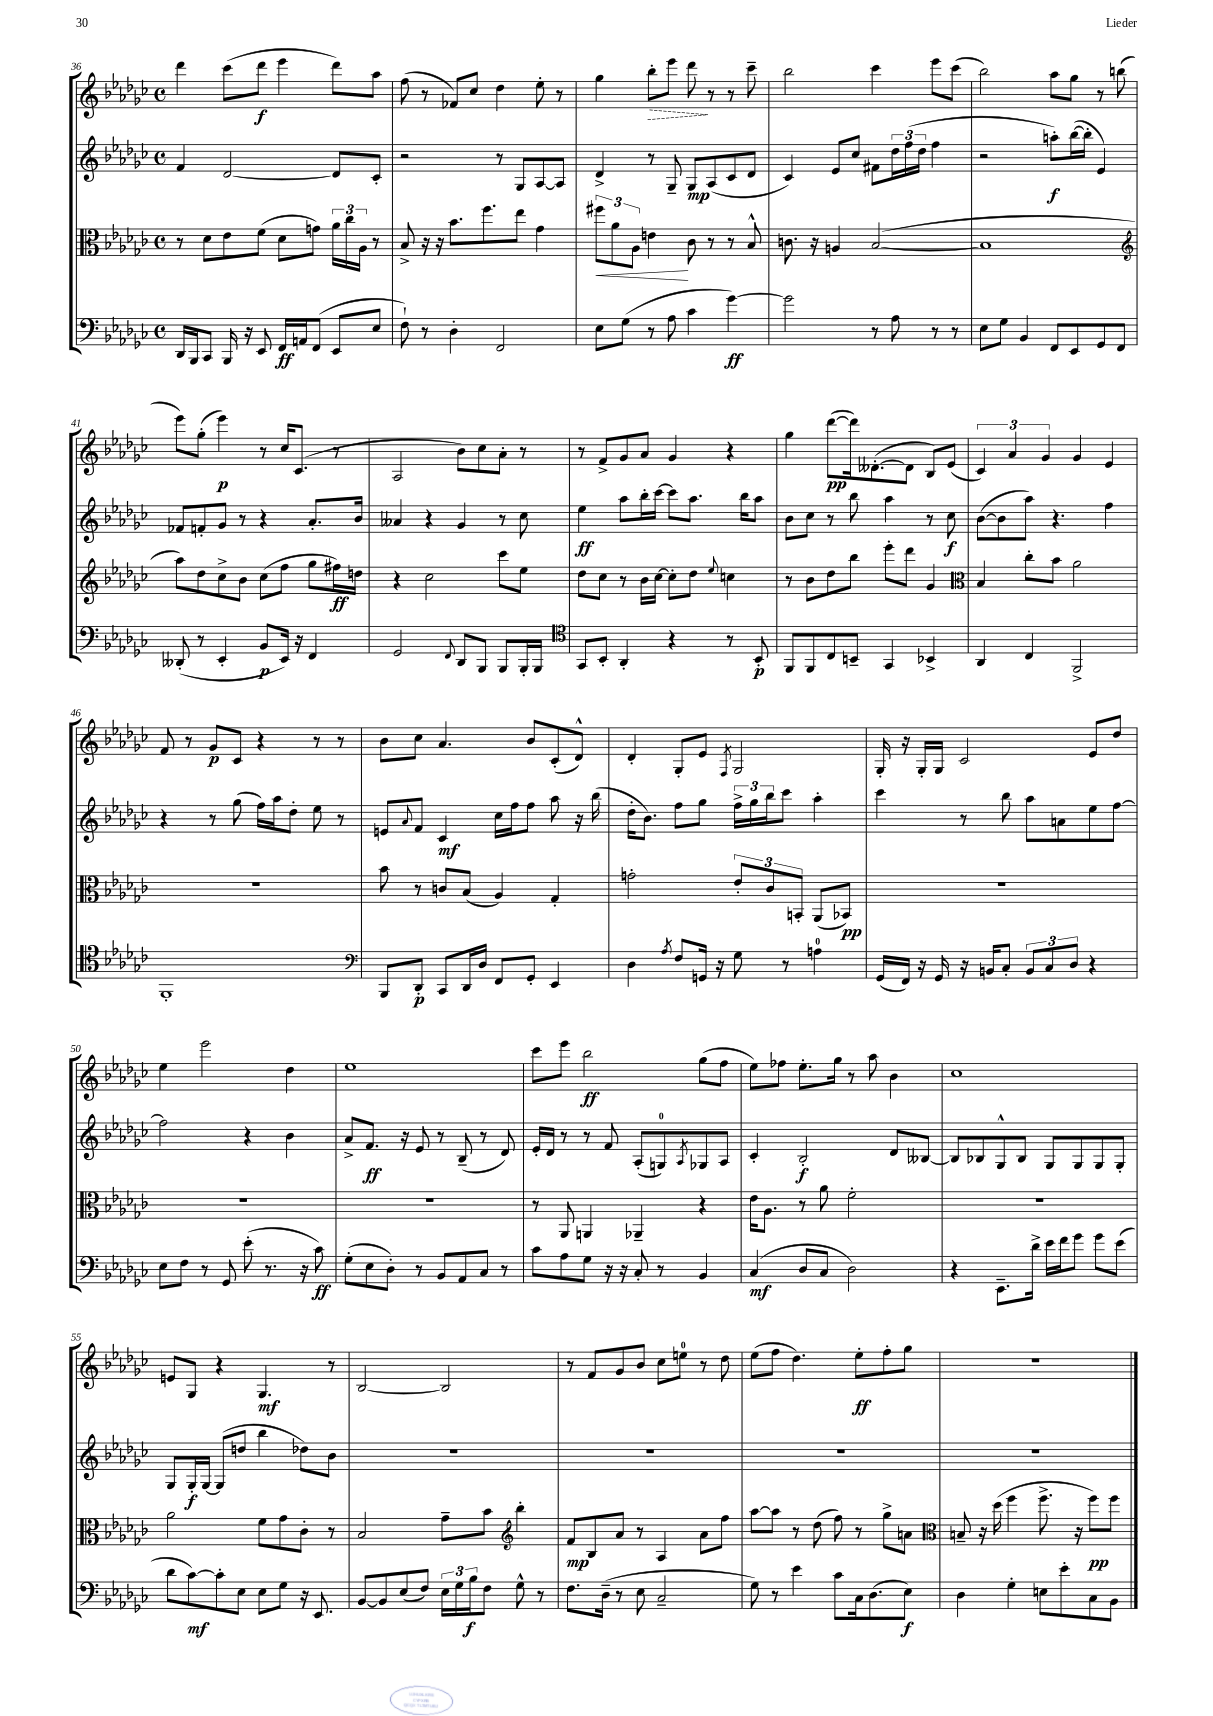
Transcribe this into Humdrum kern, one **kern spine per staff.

**kern	**dynam	**kern	**dynam	**kern	**dynam	**kern	**dynam
*part4	*part4	*part3	*part3	*part2	*part2	*part1	*part1
*staff4	*staff4	*staff3	*staff3	*staff2	*staff2	*staff1	*staff1
*clefF4	*	*clefC3	*	*clefG2	*	*clefG2	*
*k[b-e-a-d-g-c-]	*	*k[b-e-a-d-g-c-]	*	*k[b-e-a-d-g-c-]	*	*k[b-e-a-d-g-c-]	*
*M4/4	*	*M4/4	*	*M4/4	*	*M4/4	*
*met(c)	*	*met(c)	*	*met(c)	*	*met(c)	*
=36	=36	=36	=36	=36	=36	=36	=36
16DD-/LL	.	8r	.	4f/	.	4ddd-\	.
16BBB-/J	.	.	.	.	.	.	.
8CC-/J	.	8d-\L	.	.	.	.	.
16BBB-/	.	8e-\	.	[2d-/	.	(8ccc-\L	.
16r	.	.	.	.	.	.	.
8EE-/	.	(8f\J	.	.	.	8ddd-\J	f
16FF/LL	ff	8d-\L	.	.	.	4eee-\	.
16AAn/J	.	.	.	.	.	.	.
(8FF/J	.	8gn\J)	.	.	.	.	.
8EE-/L	.	24a-\LL	.	8d-/L]	.	8ddd-\L)	.
.	.	24cc-\	.	.	.	.	.
.	.	24A-\JJ	.	.	.	.	.
8E-/J	.	8r	.	8c-'/J	.	8aa-\J	.
=37	=37	=37	=37	=37	=37	=37	=37
8F`\)	.	8B-^/	.	2r	.	(8ff\	.
8r	.	16r	.	.	.	8r	.
.	.	16r	.	.	.	.	.
4D-'\	.	8.b-\L	.	.	.	8f-X/L)	.
.	.	.	.	.	.	8cc-/J	.
.	.	8.ff\	.	.	.	.	.
2FF/	.	.	.	8r	.	4dd-\	.
.	.	8ee-\J	.	8G-/L	.	.	.
.	.	4g-\	.	[8A-/	.	8ee-'\	.
.	.	.	.	8A-/J]	.	8r	.
=38	=38	=38	=38	=38	=38	=38	=38
!	!	!	!LO:HP:b	!	!	!	!
8E-\L	.	12ff#X\L	<	4d-^/	.	4gg-\	.
.	.	12a-\	.	.	.	.	.
(8G-\J	.	.	.	.	.	.	.
.	.	12A-\J	.	.	.	.	.
!	!	!	!	!	!	!	!LO:HP:b
8r	.	4en\	.	8r	.	8bb-'\L	>
8A-\	.	.	.	8G-~/	.	8eee-\J	.
4c-\	.	8c-\	[	8G-/L	mp	8ddd-\	.
.	.	8r	.	(8A-/	.	8r	]
[4g-\)	ff	8r	.	8c-/	.	8r	.
.	.	8B-^^/	.	8d-/J	.	8ccc-~\	.
=39	=39	=39	=39	=39	=39	=39	=39
2g-\]	.	8.cn\	.	4c-/)	.	2bb-\	.
.	.	16r	.	.	.	.	.
.	.	4An/	.	8e-/L	.	.	.
.	.	.	.	8cc-/J	.	.	.
8r	.	([2B-/	.	8f#X\L	.	4ccc-\	.
8A-\	.	.	.	24dd-\L	.	.	.
.	.	.	.	(24ff\	.	.	.
.	.	.	.	24dd-\JJ	.	.	.
8r	.	.	.	4ff\	.	8eee-\L	.
8r	.	.	.	.	.	(8ccc-\J	.
=40	=40	=40	=40	=40	=40	=40	=40
8E-\L	.	1B-]	.	2r	.	2bb-\)	.
8G-\J	.	.	.	.	.	.	.
4BB-/	.	.	.	.	.	.	.
8FF/L	.	.	.	8aan'\L)	f	8aa-\L	.
8EE-/	.	.	.	([16bb-\L	.	8gg-\J	.
.	.	.	.	16bb-'\JJ]	.	.	.
8GG-/	.	.	.	4e-/)	.	8r	.
8FF/J	.	.	.	.	.	(8bbn\	.
!!LO:LB:g=z
=41	=41	=41	=41	=41	=41	=41	=41
*	*	*clefG2	*	*	*	*	*
(8DD--X'/	.	8aa-\L)	.	8f-X/L	.	8eee-\L)	.
8r	.	8dd-\	.	8fn'/	.	(8gg-'\J	.
4EE-'/	.	8cc-^\	.	8g-/J	.	4eee-\)	p
.	.	8b-\J	.	8r	.	.	.
8BB-/L	p	(8cc-\L	.	4r	.	8r	.
16EE-/Jk)	.	8ff\J	.	.	.	16cc-/KL	.
16r	.	.	.	.	.	(8.c-/J	.
4FF/	.	8gg-\L	.	8.a-'/L	.	.	.
.	.	16ff#X\L)	ff	.	.	8r	.
.	.	16ddn\JJ	.	16b-/Jk	.	.	.
=42	=42	=42	=42	=42	=42	=42	=42
2GG-/	.	4r	.	4a--X/	.	2A-/	.
.	.	2cc-\	.	4r	.	.	.
8qqFF/	.	.	.	.	.	.	.
8DD-/L	.	.	.	4g-/	.	8b-\L)	.
8BBB-/J	.	.	.	.	.	8cc-\	.
8BBB-/L	.	8ccc-\L	.	8r	.	8a-'\J	.
16BBB-'/L	.	8ee-\J	.	8cc-\	.	8r	.
16BBB-/JJ	.	.	.	.	.	.	.
=43	=43	=43	=43	=43	=43	=43	=43
*clefC4	*	*	*	*	*	*	*
8GG-/L	.	8dd-\L	.	4ee-\	ff	8r	.
8BB-'/J	.	8cc-\J	.	.	.	8f^/L	.
4AA-'/	.	8r	.	8aa-\L	.	8g-/	.
.	.	16b-\LL	.	16bb-'\L	.	8a-/J	.
.	.	[16cc-\JJ	.	[16ccc-\JJ	.	.	.
4r	.	8cc-'\L]	.	8ccc-\L]	.	4g-/	.
.	.	8dd-\J	.	8.aa-\J	.	.	.
.	.	8qqee-/	.	.	.	.	.
8r	.	4ccn\	.	.	.	4r	.
.	.	.	.	16bb-\KL	.	.	.
8BB-'/	p	.	.	8aa-\J	.	.	.
=44	=44	=44	=44	=44	=44	=44	=44
8FF/L	.	8r	.	8b-\L	.	4gg-\	.
8FF/	.	8b-\L	.	8cc-\J	.	.	.
8C-/	.	8dd-\	.	8r	.	([8ddd-\L	pp
8BBn~/J	.	8bb-\J	.	8bb-\	.	16ddd-\k])	.
.	.	.	.	.	.	([8.d--X'\	.
4GG-/	.	8eee-'\L	.	4aa-\	.	.	.
.	.	8ddd-\J	.	.	.	8d--\J]	.
4BB-X^/	.	4g-/	.	8r	.	8B-/L)	.
.	.	.	.	8cc-\	f	(8e-/J	.
=45	=45	=45	=45	=45	=45	=45	=45
*	*	*clefC3	*	*	*	*	*
4AA-/	.	4B-/	.	([8b-\L	.	6c-/)	.
.	.	.	.	8b-\]	.	.	.
.	.	.	.	.	.	6a-/	.
4C-/	.	8cc-'\L	.	8aa-\J)	.	.	.
.	.	.	.	.	.	6g-/	.
.	.	8b-\J	.	4.r	.	.	.
2FF^/	.	2a-\	.	.	.	4g-/	.
.	.	.	.	4ff\	.	4e-/	.
!!LO:LB:g=z
=46	=46	=46	=46	=46	=46	=46	=46
1FF'	.	1r	.	4r	.	8f/	.
.	.	.	.	.	.	8r	.
.	.	.	.	8r	.	8g-/L	p
.	.	.	.	(8gg-\	.	8c-/J	.
.	.	.	.	16ff\LL)	.	4r	.
.	.	.	.	16aa-\J	.	.	.
.	.	.	.	8dd-'\J	.	.	.
.	.	.	.	8ee-\	.	8r	.
.	.	.	.	8r	.	8r	.
=47	=47	=47	=47	=47	=47	=47	=47
*clefF4	*	*	*	*	*	*	*
8BBB-/L	.	8b-\	.	8en/L	.	8b-\L	.
.	.	.	.	8qqa-/	.	.	.
8DD-'/J	p	8r	.	8f/J	.	8cc-\J	.
8CC-/L	.	8cn/L	.	4c-/	mf	4.a-/	.
16DD-/L	.	(8B-/J	.	.	.	.	.
16D-/JJ	.	.	.	.	.	.	.
8FF/L	.	4A-/)	.	16cc-\LL	.	.	.
.	.	.	.	16ff\J	.	.	.
8GG-'/J	.	.	.	8ff\J	.	8b-/L	.
4EE-/	.	4G-'/	.	8aa-\	.	(8c-'/	.
.	.	.	.	16r	.	8d-^^/J)	.
.	.	.	.	(16bb-\	.	.	.
=48	=48	=48	=48	=48	=48	=48	=48
4D-\	.	2gn'\	.	16dd-'\KL	.	4d-'/	.
.	.	.	.	8.b-\J)	.	.	.
8qA-/	.	.	.	.	.	.	.
8F/L	.	.	.	8ff\L	.	8G-'/L	.
16GGn/Jk	.	.	.	8gg-\J	.	8e-/J	.
16r	.	.	.	.	.	.	.
.	.	.	.	.	.	8qF/	.
8G-\	.	12e-'/L	.	24ff^\LL	.	2G-/	.
.	.	.	.	24gg-\	.	.	.
.	.	12c-/	.	24bb-\J	.	.	.
8r	.	.	.	8ccc-\J	.	.	.
.	.	12BBn'/J	.	.	.	.	.
4An\	.	(8AA-/L	.	4aa-'\	.	.	.
.	.	8BB-X/J)	pp	.	.	.	.
=49	=49	=49	=49	=49	=49	=49	=49
(16GG-/LL	.	1r	.	4ccc-\	.	16G-'/	.
16FF/JJ)	.	.	.	.	.	16r	.
16r	.	.	.	.	.	16G-'/LL	.
16GG-/	.	.	.	.	.	16G-/JJ	.
16r	.	.	.	8r	.	2c-/	.
16BBn/KL	.	.	.	.	.	.	.
8C-'/J	.	.	.	8bb-\	.	.	.
12BB/L	.	.	.	8aa-\L	.	.	.
12C-/	.	.	.	.	.	.	.
.	.	.	.	8an\	.	.	.
12D-/J	.	.	.	.	.	.	.
4r	.	.	.	8ee-\	.	8e-/L	.
.	.	.	.	[8ff\J	.	8dd-/J	.
!!LO:LB:g=z
=50	=50	=50	=50	=50	=50	=50	=50
8E-\L	.	1r	.	2ff\]	.	4ee-\	.
8F\J	.	.	.	.	.	.	.
8r	.	.	.	.	.	2eee-\	.
8GG-/	.	.	.	.	.	.	.
(8e-'\	.	.	.	4r	.	.	.
8.r	.	.	.	.	.	.	.
.	.	.	.	4b-\	.	4dd-\	.
16r	.	.	.	.	.	.	.
8c-\)	ff	.	.	.	.	.	.
=51	=51	=51	=51	=51	=51	=51	=51
(8G-'\L	.	1r	.	8a-^/L	.	1ee-	.
8E-\	.	.	.	8.f/J	ff	.	.
8D-'\J)	.	.	.	.	.	.	.
.	.	.	.	16r	.	.	.
8r	.	.	.	8e-/	.	.	.
8BB-/L	.	.	.	8r	.	.	.
8AA-/	.	.	.	(8B-~/	.	.	.
8C-/J	.	.	.	8r	.	.	.
8r	.	.	.	8d-/)	.	.	.
=52	=52	=52	=52	=52	=52	=52	=52
8c-\L	.	8r	.	16e-'/LL	.	8ccc-\L	.
.	.	.	.	16d-/JJ	.	.	.
8A-\	.	8AA-/	.	8r	.	8eee-\J	.
8G-\J	.	4AAn/	.	8r	.	2bb-\	ff
16r	.	.	.	8f/	.	.	.
16r	.	.	.	.	.	.	.
8C-'/	.	4AA-X~/	.	(8A-'/L	.	.	.
8r	.	.	.	8Gn/)	.	.	.
.	.	.	.	8qA-/	.	.	.
4BB-/	.	4r	.	8G-X/	.	(8gg-\L	.
.	.	.	.	8A-/J	.	8ff\J	.
=53	=53	=53	=53	=53	=53	=53	=53
(4C-/	mf	16e-\KL	.	4c-'/	.	8ee-\L)	.
.	.	8.A-\J	.	.	.	.	.
.	.	.	.	.	.	8ff-X\J	.
8D-/L	.	8r	.	2B-'/	f	8.ee-'\L	.
8C-/J	.	8a-\	.	.	.	.	.
.	.	.	.	.	.	16gg-\Jk	.
2D-\)	.	2f'\	.	.	.	8r	.
.	.	.	.	.	.	8aa-\	.
.	.	.	.	8d-/L	.	4b-\	.
.	.	.	.	[8B--X/J	.	.	.
=54	=54	=54	=54	=54	=54	=54	=54
4r	.	1r	.	8B--/L]	.	1cc-	.
.	.	.	.	8B-X/	.	.	.
8.EE-~\L	.	.	.	8G-^^/	.	.	.
.	.	.	.	8B-/J	.	.	.
16d-^\Jk	.	.	.	.	.	.	.
16e-\LL	.	.	.	8G-/L	.	.	.
16f\J	.	.	.	.	.	.	.
8g-\J	.	.	.	8G-/	.	.	.
8g-\L	.	.	.	8G-/	.	.	.
(8e-\J	.	.	.	8G-'/J	.	.	.
!!LO:LB:g=z
=55	=55	=55	=55	=55	=55	=55	=55
8d-\L	.	2a-\	.	8G-/L	.	8en/L	.
[8c-\)	mf	.	.	16G-'/L	f	8G-/J	.
.	.	.	.	[16G-/JJ	.	.	.
8c-'\]	.	.	.	(8G-/L]	.	4r	.
8E-\J	.	.	.	8ddn/J	.	.	.
8E-\L	.	8f\L	.	4bb-\	.	4.G-/	mf
8G-\J	.	8g-\	.	.	.	.	.
16r	.	8c-'\J	.	8dd-X\L)	.	.	.
8.EE-/	.	.	.	.	.	.	.
.	.	8r	.	8b-\J	.	8r	.
=56	=56	=56	=56	=56	=56	=56	=56
[8BB-/L	.	2B-/	.	1r	.	[2B-/	.
8BB-/]	.	.	.	.	.	.	.
(8E-/	.	.	.	.	.	.	.
8F/J)	.	.	.	.	.	.	.
24E-\LL	.	8g-~\L	.	.	.	2B-/]	.
24G-\	.	.	.	.	.	.	.
24B-\J	f	.	.	.	.	.	.
8F\J	.	8b-\J	.	.	.	.	.
*	*	*clefG2	*	*	*	*	*
8G-^^\	.	4bb-'\	.	.	.	.	.
8r	.	.	.	.	.	.	.
=57	=57	=57	=57	=57	=57	=57	=57
8.F\L	.	8f/L	mp	1r	.	8r	.
.	.	8B-/	.	.	.	8f/L	.
(16D-~\Jk	.	.	.	.	.	.	.
8r	.	8a-/J	.	.	.	8g-/	.
8E-\	.	8r	.	.	.	8b-/J	.
2C-~/	.	4A-/	.	.	.	8cc-\L	.
.	.	.	.	.	.	8een\J	.
.	.	8a-\L	.	.	.	8r	.
.	.	8ff\J	.	.	.	8dd-\	.
=58	=58	=58	=58	=58	=58	=58	=58
8G-\)	.	[8aa-\L	.	1r	.	(8ee-\L	.
8r	.	8aa-\J]	.	.	.	8ff\J	.
4e-\	.	8r	.	.	.	4.dd-\)	.
.	.	(8dd-\	.	.	.	.	.
8c-\L	.	8ff\)	.	.	.	.	.
16C-\k	.	8r	.	.	.	8ee-'\L	ff
(8.D-\	.	.	.	.	.	.	.
.	.	8gg-^\L	.	.	.	8ff'\	.
8E-\J)	f	8an\J	.	.	.	8gg-\J	.
=59	=59	=59	=59	=59	=59	=59	=59
*	*	*clefC3	*	*	*	*	*
4D-\	.	8Bn~/	.	1r	.	1r	.
.	.	16r	.	.	.	.	.
.	.	(16dd-\	.	.	.	.	.
4G-'\	.	4ff\	.	.	.	.	.
8En\L	.	8.ff^\	.	.	.	.	.
8e-'\	.	.	.	.	.	.	.
.	.	16r	.	.	.	.	.
8C-\	.	8ff\L)	pp	.	.	.	.
8BB-\J	.	8ff\J	.	.	.	.	.
==	==	==	==	==	==	==	==
*-	*-	*-	*-	*-	*-	*-	*-
